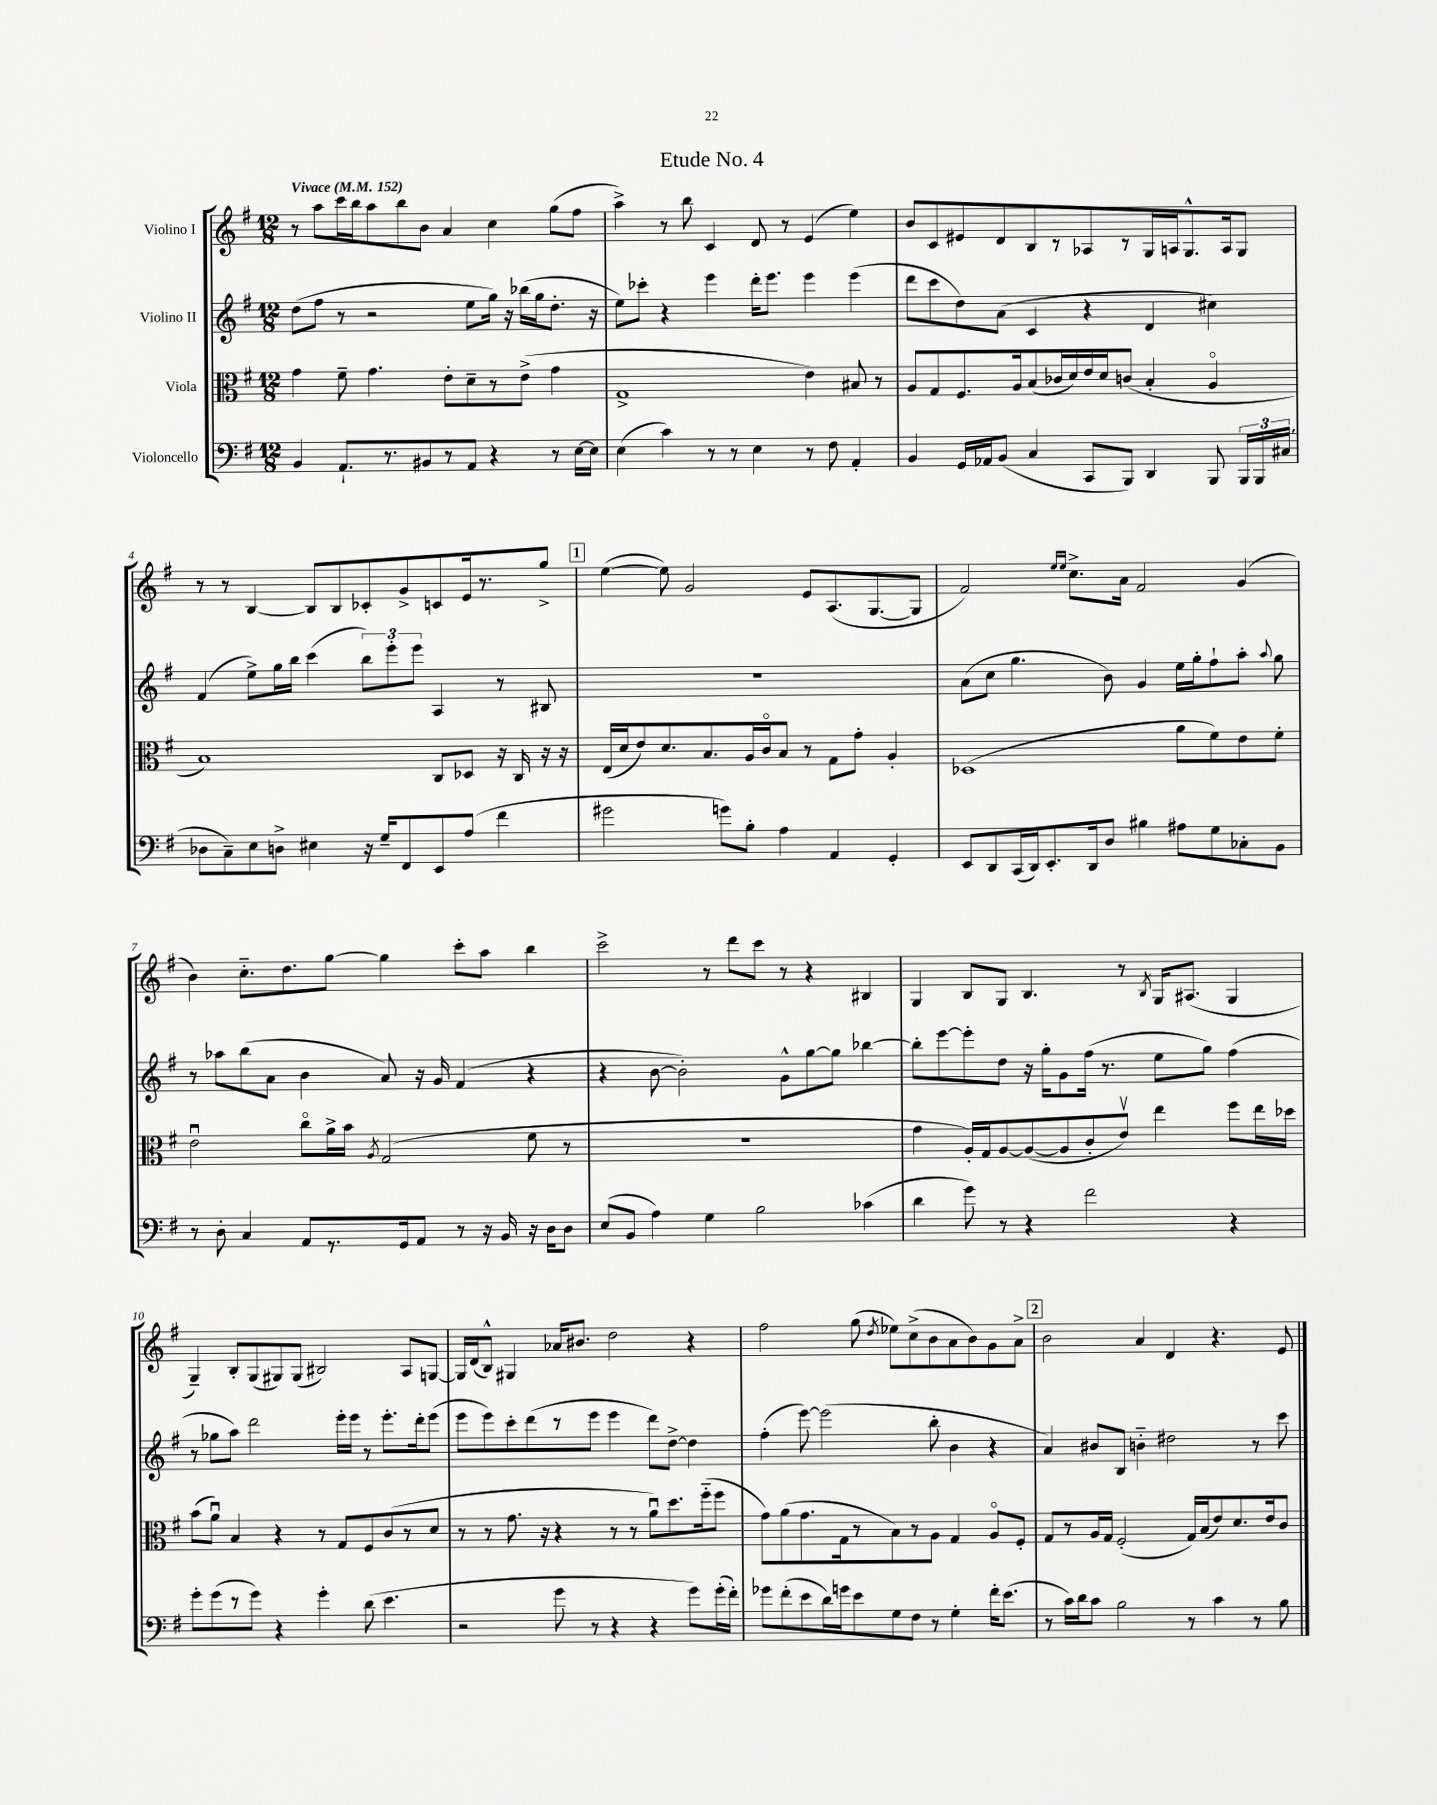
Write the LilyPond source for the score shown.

\header { title = "Etude No. 4" }
<<
\new StaffGroup <<
\new Staff = "s0" \with { instrumentName = "Violino I" } {
    \clef treble \key g \major \numericTimeSignature \time 12/8 \tempo "Vivace" 4 = 152
    \autoBeamOff r8 a''8[ c'''16 b''16 a''8 b''8 b'8] a'4 c''4 g''8[( fis''8] |
    a''4->) r8 b''8 c'4 d'8 r8 e'4( e''4) |
    b'8[ c'8 eis'8 d'8 b8 r8 aes8 r8 g16 a16 g8.-^ a16 g8] |
    r8 r8 b4~ b8[ b8 ces'8-. g'8-> c'8 e'16 r8. g''8]-> |
    \mark \markup { \box "1" } e''4~( e''8) g'2 e'8[ a8.( g8.~ g8] |
    fis'2) \grace { e''16[ e''16] } c''8.[-> a'16] fis'2 g'4( |
    b'4) c''8.[-_ d''8. g''8]~ g''4 c'''8[-. a''8] b''4 |
    c'''2-> r8 d'''8[ c'''8] r8 r4 bis4 |
    g4 b8[ g8] b4. r8 \acciaccatura { b8 } g16[ ais8.]( g4 |
    g4--) b8[-. g8( gis8) gis8]( bis2) a8[ g8]~ |
    g16[ d'16( b8]-^) gis4 aes'16[ bis'8.] d''2 r4 |
    fis''2 g''8( \acciaccatura { d''8 } ees''8[) c''8->( b'8 a'8 b'8) g'8 a'8]-> |
    \mark \markup { \box "2" } b'2 a'4 d'4 r4. e'8 \bar "|." |
}
\new Staff = "s1" \with { instrumentName = "Violino II" } {
    \clef treble \key g \major \numericTimeSignature \time 12/8
    \autoBeamOff d''8[( fis''8] r8 r2 e''8[ g''16]) r16 bes''16[( g''16 d''8.]-. r16 |
    e''8[) ces'''8]-. r4 e'''4 d'''16[-. e'''8.] e'''4 e'''4( |
    d'''8[ c'''8 d''8) a'8]( c'4 r4 d'4 cis''4) |
    fis'4( e''8[->) g''16 b''16] c'''4( \tuplet 3/2 { b''8[) e'''8-. e'''8] } a4 r8 bis8 |
    \mark \markup { \box "1" } R1. |
    a'8[( c''8] g''4. b'8) g'4 e''16[ g''16-. fis''8-! a''8]-. \appoggiatura { a''8 } g''8 |
    r8 aes''8[ b''8( a'8] b'4 a'8) r16 g'16 fis'4( r4 |
    r4 b'8~ b'2-.) g'8[-^ g''8~ g''8] bes''4~ |
    bes''8[-. e'''8~ e'''8-. d''8] r16 g''16[-. g'8 fis''16]( r8. e''8[ g''8]) fis''4( |
    r8 ges''8[ a''8]) d'''2 e'''16[-. e'''16] r8 e'''8.[-. d'''16-. e'''8]( |
    e'''8[ e'''8) c'''8-. d'''8( r8 e'''8] e'''4 d'''8[) d''8]~-> d''4 |
    fis''4-.( e'''8~) e'''2( b''8-. b'4 r4 |
    \mark \markup { \box "2" } a'4) bis'8[ b8] b'4-_ dis''2 r8 c'''8 \bar "|." |
}
\new Staff = "s2" \with { instrumentName = "Viola" } {
    \clef alto \key g \major \numericTimeSignature \time 12/8
    \autoBeamOff g'4 fis'8-- g'4. e'8[-. d'8-- r8 e'8]->( g'4 |
    g1-> e'4) bis8 r8 |
    a8[ g8 fis8. a16 b8( ces'16 d'16) e'16 d'16 c'8]( b4-. a4\flageolet |
    b1) c8[ des8] r16 c16 r16 r16 |
    \mark \markup { \box "1" } e16[( d'16 e'8) d'8. b8. a16 c'16\flageolet b8] r8 g8[ g'8]-. a4-. |
    des1( a'8[ fis'8) e'8 fis'8]-. |
    e'2\downbow c''8[\flageolet a'16-> b'16] \acciaccatura { a8 } g2( fis'8 r8 |
    R1. |
    g'4 a16[-.) g16 a8~ a8~( a8 c'8-. e'8]\upbow) e''4 fis''8[ e''16 des''16] |
    b'8[( a'8]\downbow) b4 r4 r8 g8[ fis8 c'8( r8 d'8] |
    r8 r8 g'8. r16 r4 r8 r8 a'8[\downbow) d''8. fis''16-_( fis''8] |
    g'8[) a'8( g'8. g16 r8 b8) r8 a8] g4 a8[\flageolet fis8]-. |
    \mark \markup { \box "2" } g8[ r8 a16 g16] fis2-.( g16[) b16( e'8) d'8. e'16 c'8] \bar "|." |
}
\new Staff = "s3" \with { instrumentName = "Violoncello" } {
    \clef bass \key g \major \numericTimeSignature \time 12/8
    \autoBeamOff b,4 a,8.[-! r8. bis,8 r8 a,8] r4 r8 e16[~ e16] |
    e4( c'4) r8 r8 e4 r8 fis8 a,4-. |
    b,4 g,16[ aes,16 b,8]( c4 c,8[ b,,8]) d,4 b,,8 \tuplet 3/2 { b,,16[ b,,16 cis16]( } |
    des8[ c8--) e8 d8]-> eis4 r16 g16[-- fis,8 e,8 a8]( fis'4 |
    \mark \markup { \box "1" } gis'2 g'8[) b8]-. a4 a,4 g,4-. |
    e,8[ d,8 c,16( d,16) e,8.-. d,16 d8] bis4 ais8[ g8 ces8-. b,8] |
    r8 d8-. c4 a,8[ r8. g,16 a,8] r8 r16 b,16 r16 d16[ d8] |
    e8[( b,8] a4) g4 b2 ces'4( |
    d'4 g'8) r8 r4 fis'2 r4 |
    g'8[-. g'8( r8 g'8]) r4 g'4-. d'8( e'4. |
    r2 g'8 r8 r4 r4 g'8[) g'16-.( fis'16]-.) |
    ges'8[ fis'8-.( e'8 d'16) g'16 e'8 g8 fis8] r8 g4-. fis'16[-. e'8.]( |
    \mark \markup { \box "2" } r8 c'16[) d'16 c'8] b2 r8 c'4 r8 b8 \bar "|." |
}
>>
>>
